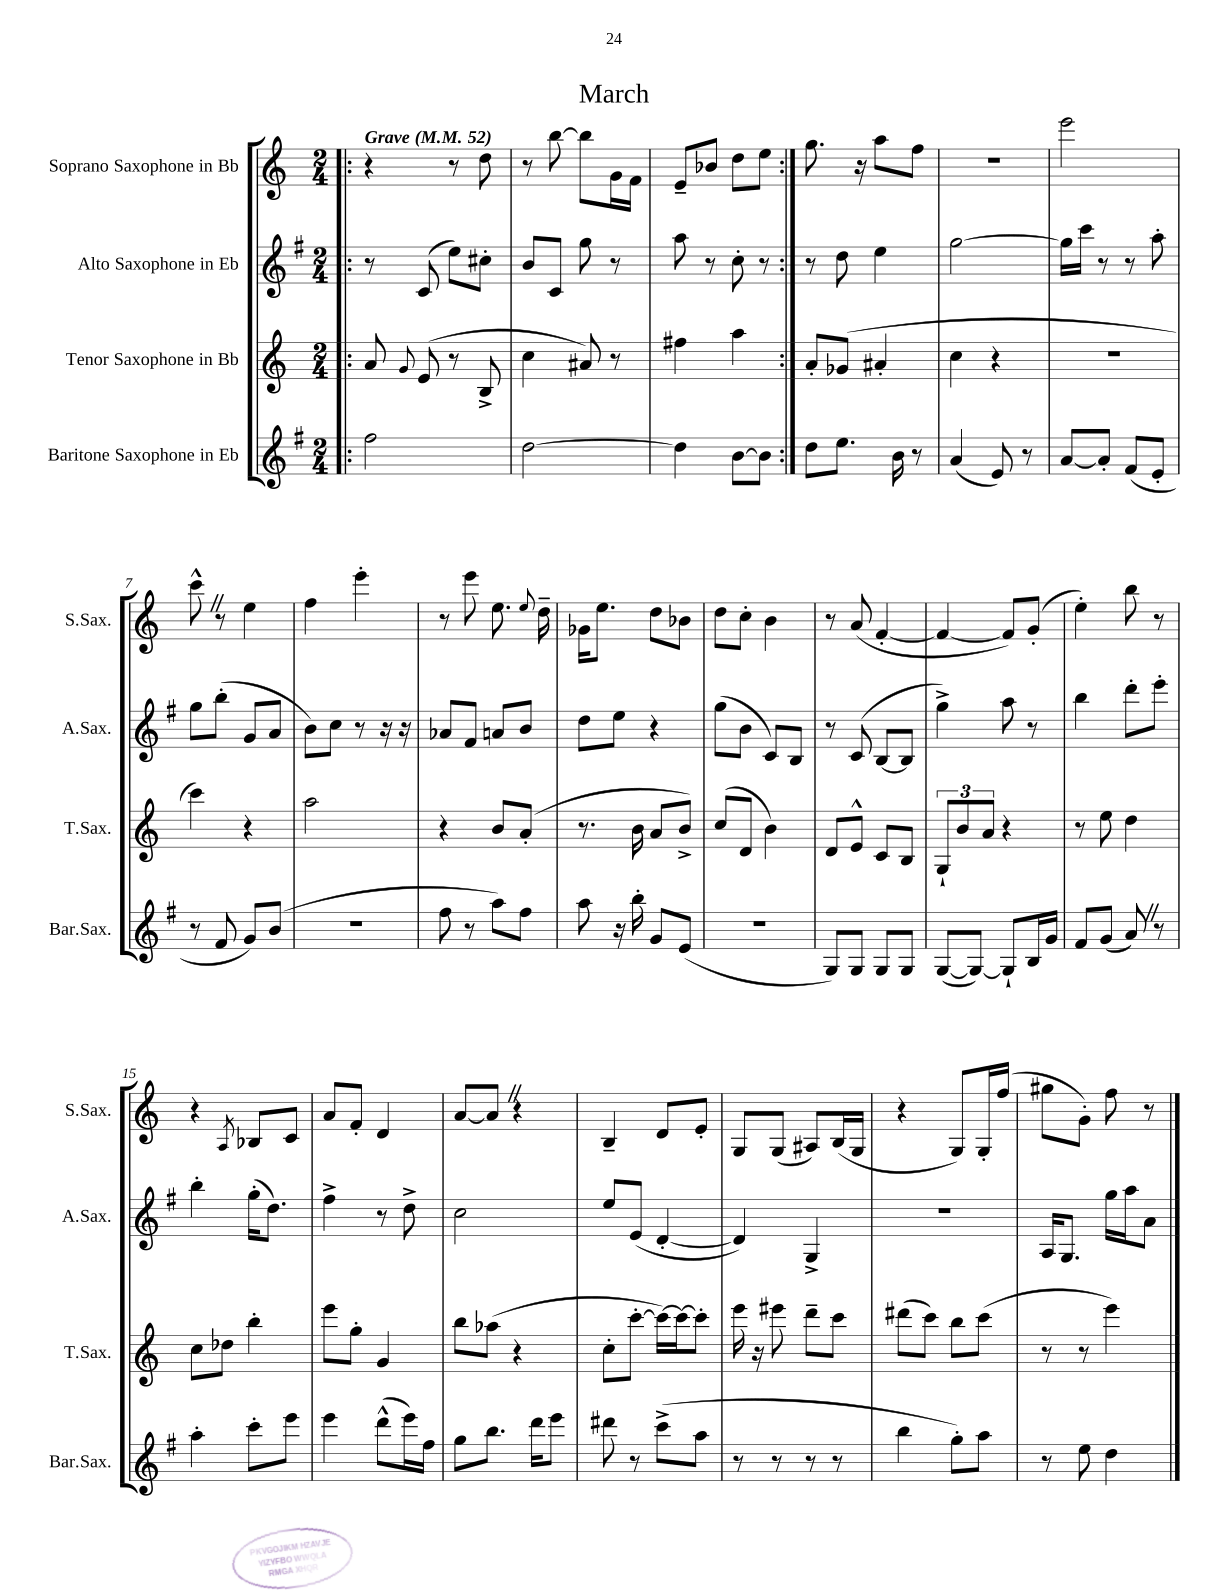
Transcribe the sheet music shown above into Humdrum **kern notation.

**kern	**kern	**kern	**kern
*part4	*part3	*part2	*part1
*staff4	*staff3	*staff2	*staff1
*I"Baritone Saxophone in Eb	*I"Tenor Saxophone in Bb	*I"Alto Saxophone in Eb	*I"Soprano Saxophone in Bb
*I'Bar.Sax.	*I'T.Sax.	*I'A.Sax.	*I'S.Sax.
*clefG2	*clefG2	*clefG2	*clefG2
*k[f#]	*k[]	*k[f#]	*k[]
*M2/4	*M2/4	*M2/4	*M2/4
*MM52	*MM52	*MM52	*MM52
=1!|:	=1!|:	=1!|:	=1!|:
!	!	!	!LO:TX:a:B:t=Grave
2ff#\	8a/	8r	4r
.	8qqg/	.	.
.	(8e/	(8c/	.
.	8r	8ee\L)	8r
.	8B^/	8cc#X'\J	8dd\
=2	=2	=2	=2
[2dd\	4cc\	8b/L	8r
.	.	8c/J	[8bb\
.	8a#X/)	8gg\	8bb\L]
.	8r	8r	16g\L
.	.	.	16f\JJ
=3	=3	=3	=3
4dd\]	4ff#X\	8aa\	8e~/L
.	.	8r	8b-X/J
[8b\L	4aa\	8cc'\	8dd\L
8b\J]	.	8r	8ee\J
=4:|!	=4:|!	=4:|!	=4:|!
8dd\L	8a'/L	8r	8.gg\
8.ee\J	(8g-X/J	8dd\	.
.	.	.	16r
.	4a#X'/	4ee\	8aa\L
16b\	.	.	.
8r	.	.	8ff\J
=5	=5	=5	=5
(4a/	4cc\	[2gg\	2r
8e/)	4r	.	.
8r	.	.	.
=6	=6	=6	=6
[8a/L	2r	16gg\LL]	2eee\
.	.	16ccc\JJ	.
8a'/J]	.	8r	.
(8f#/L	.	8r	.
8e'/J	.	8aa'\	.
!!LO:LB:g=z
=7	=7	=7	=7
8r	4ccc\)	8gg\L	8ccc^^Z\
8f#/	.	(8bb'\J	8r
8g/L)	4r	8g/L	4ee\
(8b/J	.	8a/J	.
=8	=8	=8	=8
2r	2aa\	8b\L)	4ff\
.	.	8cc\J	.
.	.	8r	4eee'\
.	.	16r	.
.	.	16r	.
=9	=9	=9	=9
8ff#\	4r	8a-X/L	8r
8r	.	8f#/J	8eee\
8aa\L)	8b/L	8an/L	8.ee\
8ff#\J	(8a'/J	8b/J	.
.	.	.	8qqee/
.	.	.	16dd~\
=10	=10	=10	=10
8aa\	8.r	8dd\L	16g-X\KL
.	.	.	8.ee\J
16r	.	8ee\J	.
16bb'\	16b\	.	.
8g/L	8a/L	4r	8dd\L
(8e/J	8b^/J)	.	8b-X\J
=11	=11	=11	=11
2r	(8cc/L	(8gg\L	8dd\L
.	8d/J	8b\J	8cc'\J
.	4b\)	8c/L)	4b\
.	.	8B/J	.
=12	=12	=12	=12
8G/L)	8d/L	8r	8r
8G/J	8e^^/J	(8c/	(8a/
8G/L	8c/L	[8B/L	[4f'/
8G/J	8B/J	8B/J]	.
=13	=13	=13	=13
([8G/L	12G`/L	4gg^\)	4f/_
.	12b/	.	.
8G/J_)	.	.	.
.	12a/J	.	.
8G`/L]	4r	8aa\	8f/L])
16B/L	.	8r	(8g'/J
16g/JJ	.	.	.
=14	=14	=14	=14
8f#/L	8r	4bb\	4ee'\)
(8g/J	8ee\	.	.
8aZ/)	4dd\	8ddd'\L	8bb\
8r	.	8eee'\J	8r
!!LO:LB:g=z
=15	=15	=15	=15
4aa'\	8cc\L	4bb'\	4r
.	8dd-X\J	.	.
.	.	.	8qA/
8ccc'\L	4bb'\	(16gg'\KL	8B-X/L
.	.	8.dd\J)	.
8eee\J	.	.	8c/J
=16	=16	=16	=16
4eee\	8eee\L	4ff#^\	8a/L
.	8gg'\J	.	8f'/J
(8ddd^^\L	4g/	8r	4d/
16eee\L)	.	8dd^\	.
16ff#\JJ	.	.	.
=17	=17	=17	=17
8gg\L	8bb\L	2cc\	[8a/L
8.bb\J	(8aa-X\J	.	8aZ/J]
.	4r	.	4r
16ddd\KL	.	.	.
8eee\J	.	.	.
=18	=18	=18	=18
8ddd#X\	8cc'\L	8ee/L	4B~/
8r	[8ccc'\J	(8e/J	.
(8ccc^\L	16ccc\LL_)	[4d'/	8d/L
.	16ccc\J_	.	.
8aa\J	8ccc'\J]	.	8e'/J
=19	=19	=19	=19
8r	16eee\	4d/])	8G/L
.	16r	.	.
8r	8eee#X\	.	(8G/J
8r	8ddd~\L	4G^/	8A#X/L)
8r	8ccc\J	.	(16B/L
.	.	.	16G/JJ
=20	=20	=20	=20
4bb\	(8ddd#X\L	2r	4r
.	8ccc\J)	.	.
8gg'\L)	8bb\L	.	8G/L)
8aa\J	(8ccc\J	.	16G'/L
.	.	.	(16ff/JJ
=21	=21	=21	=21
8r	8r	16A/KL	8gg#X\L
.	.	8.G/J	.
8ee\	8r	.	8g'\J)
4dd\	4eee\)	16gg\LL	8ff\
.	.	16aa\J	.
.	.	8a\J	8r
==	==	==	==
*-	*-	*-	*-
